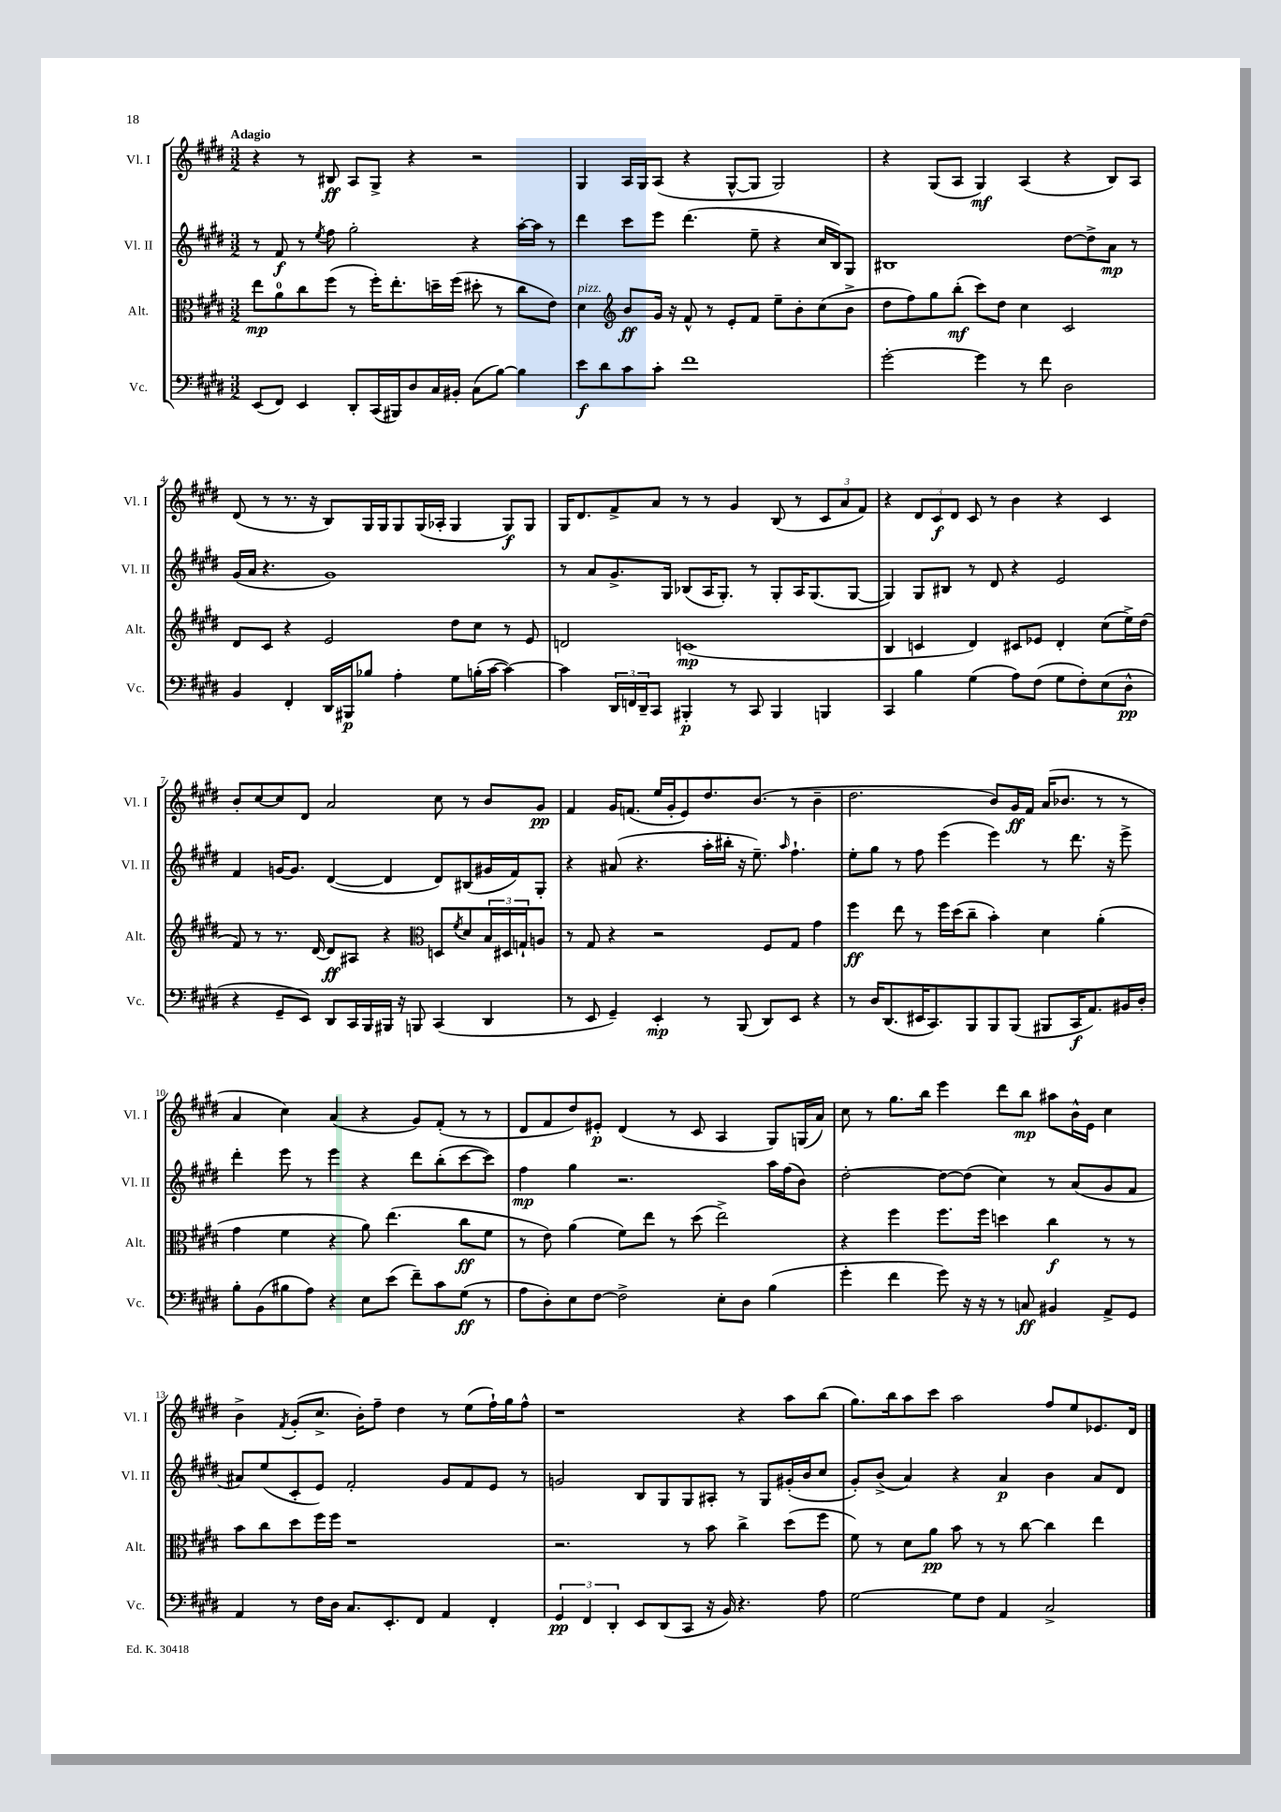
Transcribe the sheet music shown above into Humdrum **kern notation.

**kern	**dynam	**kern	**dynam	**kern	**dynam	**kern	**dynam
*part4	*part4	*part3	*part3	*part2	*part2	*part1	*part1
*staff4	*staff4	*staff3	*staff3	*staff2	*staff2	*staff1	*staff1
*I"Vc.	*	*I"Alt.	*	*I"Vl. II	*	*I"Vl. I	*
*I'Vc.	*	*I'Alt.	*	*I'Vl. II	*	*I'Vl. I	*
*clefF4	*	*clefC3	*	*clefG2	*	*clefG2	*
*k[f#c#g#d#]	*	*k[f#c#g#d#]	*	*k[f#c#g#d#]	*	*k[f#c#g#d#]	*
*M3/2	*	*M3/2	*	*M3/2	*	*M3/2	*
=1	=1	=1	=1	=1	=1	=1	=1
!	!	!	!	!	!	!LO:TX:a:B:t=Adagio	!
(8EE/L	.	8ee\L	mp	8r	.	4r	.
8FF#/J)	.	8a\	.	8f#/	f	.	.
4EE/	.	8cc#\	.	8r	.	8r	.
.	.	.	.	8qee/	.	.	.
.	.	(8ff#\J	.	8ff#\	.	8B#X/	ff
8DD#'/L	.	8r	.	2gg#'\	.	8A/L	.
(16CC#/L	.	16ff#'\KL)	.	.	.	8G#^/J	.
16BBB#X/J)	.	8.ee'\	.	.	.	.	.
8D#/	.	.	.	.	.	4r	.
16C#/L	.	16ddn~\L	.	.	.	.	.
16BB#X'/JJ	.	(16ff#\JJ	.	.	.	.	.
(8C#\L	.	8dd#X'\	.	4r	.	2r	.
[8B\J)	.	8r	.	.	.	.	.
4B\]	.	8cc#\L	.	[16aa'\LL	.	.	.
.	.	.	.	16aa\JJ]	.	.	.
.	.	8e\J)	.	8r	.	.	.
=2	=2	=2	=2	=2	=2	=2	=2
!	!	!LO:TX:a:i:t=pizz.	!	!	!	!	!
8e\L	f	4d#\	.	4ddd#\	.	4G#/	.
8d#\	.	.	.	.	.	.	.
*	*	*clefG2	*	*	*	*	*
8c#\	.	8b/L	ff	8ccc#\L	.	16A/LL	.
.	.	.	.	.	.	16G#/J	.
8c#'\J	.	16g#/Jk	.	8eee\J	.	(8A/J	.
.	.	16r	.	.	.	.	.
1f#	.	8f#^^/	.	(4.ddd#\	.	4r	.
.	.	8r	.	.	.	.	.
.	.	8e'/L	.	.	.	[8G#^^/L	.
.	.	8f#/J	.	8ee~\	.	8G#/J]	.
.	.	8ee~\L	.	4r	.	2G#/)	.
.	.	8b'\	.	.	.	.	.
.	.	(8cc#\	.	16cc#/LL	.	.	.
.	.	.	.	16B/J)	.	.	.
.	.	8b^\J	.	8G#/J	.	.	.
=3	=3	=3	=3	=3	=3	=3	=3
[2g#'\	.	8dd#\L	.	1B#X	.	4r	.
.	.	8ff#\)	.	.	.	.	.
.	.	8gg#\	.	.	.	(8G#/L	.
.	.	(8bb'\J	mf	.	.	8A/J	.
4g#\]	.	8ccc#\L)	.	.	.	4G#/)	mf
.	.	8dd#\J	.	.	.	.	.
8r	.	4cc#\	.	.	.	(4A/	.
8f#\	.	.	.	.	.	.	.
2D#\	.	2c#/	.	[8dd#\L	.	4r	.
.	.	.	.	8dd#^\]	.	.	.
.	.	.	.	8a\J	mp	8B/L)	.
.	.	.	.	8r	.	8A/J	.
!!LO:LB:g=z
=4	=4	=4	=4	=4	=4	=4	=4
4BB/	.	8d#/L	.	(16g#/LL	.	(8d#/	.
.	.	.	.	16a/JJ	.	.	.
.	.	8c#/J	.	4.r	.	8r	.
4FF#'/	.	4r	.	.	.	8.r	.
.	.	.	.	.	.	16r	.
16DD#/LL	.	2e/	.	1g#)	.	8B/L)	.
16BBB#X/J	p	.	.	.	.	.	.
8B-X/J	.	.	.	.	.	16G#/L	.
.	.	.	.	.	.	16G#/J	.
4A'\	.	.	.	.	.	8G#/	.
.	.	.	.	.	.	(16G#/L	.
.	.	.	.	.	.	16A-X'/JJ	.
8G#\L	.	8dd#\L	.	.	.	4G#/	.
(16Bn'\L	.	8cc#\J	.	.	.	.	.
[16c#\JJ	.	.	.	.	.	.	.
4c#\_)	.	8r	.	.	.	8G#/L)	f
.	.	8e/	.	.	.	8G#/J	.
=5	=5	=5	=5	=5	=5	=5	=5
4c#\]	.	2dn/	.	8r	.	16G#/KL	.
.	.	.	.	.	.	8.d#/	.
.	.	.	.	8a/L	.	.	.
24DD#/LL	.	.	.	8.g#^/	.	8f#^/	.
24FFn/	.	.	.	.	.	.	.
24DD#~/J	.	.	.	.	.	.	.
8CC#/J	.	.	.	.	.	8a/J	.
.	.	.	.	16G#/Jk	.	.	.
4BBB#X'/	p	(1cn	mp	(8B-X/L	.	8r	.
.	.	.	.	16A/K	.	8r	.
.	.	.	.	8.G#'/J)	.	.	.
8r	.	.	.	.	.	4g#/	.
8CC#/	.	.	.	8r	.	.	.
4BBB#/	.	.	.	8G#'/L	.	(8B/	.
.	.	.	.	16A/K	.	8r	.
.	.	.	.	(8.G#/	.	.	.
4BBBn/	.	.	.	.	.	12c#/L	.
.	.	.	.	.	.	12a/	.
.	.	.	.	[8G#/J	.	.	.
.	.	.	.	.	.	12f#/J)	.
=6	=6	=6	=6	=6	=6	=6	=6
4CC#/	.	4B/	.	4G#/])	.	4r	.
4B\	.	4cn/	.	8G#/L	.	12d#/L	.
.	.	.	.	.	.	12c#/	f
.	.	.	.	8B#X/J	.	.	.
.	.	.	.	.	.	12d#/J	.
(4G#\	.	4d#/)	.	8r	.	8c#/	.
.	.	.	.	8d#/	.	8r	.
8A\L)	.	8c#X/L	.	4r	.	4b\	.
(8F#\J	.	8e-X/J	.	.	.	.	.
8G#\L	.	4d#'/	.	2e/	.	4r	.
8F#'\)	.	.	.	.	.	.	.
(8E\	.	(8cc#\L	.	.	.	4c#/	.
8D#^^\J	pp	16ee^\L)	.	.	.	.	.
.	.	(16dd#\JJ	.	.	.	.	.
!!LO:LB:g=z
=7	=7	=7	=7	=7	=7	=7	=7
4r	.	8f#/)	.	4f#/	.	8b'/L	.
.	.	8r	.	.	.	[8cc#/	.
8GG#~/L	.	8.r	.	[16gn/KL	.	8cc#/]	.
.	.	.	.	8.g/J]	.	.	.
8EE/J)	.	.	.	.	.	8d#/J	.
.	.	[16d#/	.	.	.	.	.
8DD#/L	.	8d#/L]	ff	([4d#/	.	2a/	.
16CC#/L	.	8A#X/J	.	.	.	.	.
16BBB/	.	.	.	.	.	.	.
16BBB#X/JJ	.	4r	.	4d#/]	.	.	.
16r	.	.	.	.	.	.	.
8BBBn/	.	.	.	.	.	.	.
*	*	*clefC3	*	*	*	*	*
(4CC#/	.	8Dn/L	.	8d#/L)	.	8cc#\	.
.	.	8qf#/	.	.	.	.	.
.	.	8d#/	.	(8B#X/	.	8r	.
4DD#/	.	24B/L	.	16g#X/L	.	8b/L	.
.	.	24D#X/	.	.	.	.	.
.	.	.	.	16f#/J)	.	.	.
.	.	24Gn`/J	.	.	.	.	.
.	.	8An/J	.	8G#'/J	.	8g#/J	pp
=8	=8	=8	=8	=8	=8	=8	=8
8r	.	8r	.	4r	.	4f#/	.
8EE/	.	8G#/	.	.	.	.	.
4GG#~/)	.	4r	.	(8a#X/	.	16g#/KL	.
.	.	.	.	.	.	(8.fn/J	.
.	.	.	.	4.r	.	.	.
4EE'/	mp	2r	.	.	.	16ee/LL	.
.	.	.	.	.	.	16g#'/J	.
.	.	.	.	.	.	8e/)	.
8r	.	.	.	16aa'\LL	.	8.dd#/	.
.	.	.	.	16bb#X'\JJ	.	.	.
(8BBB/	.	.	.	16r	.	.	.
.	.	.	.	8.ee~\)	.	(8.b/J	.
8DD#/L)	.	8F#/L	.	.	.	.	.
.	.	.	.	16qqaa/	.	.	.
8EE/J	.	8G#/J	.	4.ff#`\	.	8r	.
4r	.	4g#\	.	.	.	4b~\	.
=9	=9	=9	=9	=9	=9	=9	=9
8r	.	4ff#\	ff	8ee'\L	.	2.dd#\	.
16D#/KL	.	.	.	8gg#\J	.	.	.
(8.DD#/	.	.	.	.	.	.	.
.	.	8ee\	.	8r	.	.	.
16EE#X/K	.	8r	.	8ff#\	.	.	.
8.CC#/)	.	.	.	.	.	.	.
.	.	16ff#\LL	.	(4eee\	.	.	.
.	.	(16dd#\J	.	.	.	.	.
8BBB/	.	8cc#~\J	.	.	.	.	.
8BBB/	.	4b'\)	.	4eee\)	.	8b/L)	.
(8BBB/J	.	.	.	.	.	16g#/L	ff
.	.	.	.	.	.	16f#/JJ	.
8BBB#X/L	.	4d#\	.	8r	.	(16a/KL	.
.	.	.	.	.	.	8.b-X/J	.
16CC#/K	f	.	.	8.ddd#\	.	.	.
8.AA/)	.	.	.	.	.	.	.
.	.	(4a'\	.	.	.	8r	.
.	.	.	.	16r	.	.	.
16BB#X/L	.	.	.	8eee^\	.	8r	.
16D#'/JJ	.	.	.	.	.	.	.
!!LO:LB:g=z
=10	=10	=10	=10	=10	=10	=10	=10
8B'\L	.	4g#\	.	4ddd#'\	.	4a/	.
(8BB\	.	.	.	.	.	.	.
8B#X\	.	4f#\	.	8eee\	.	4cc#\)	.
8A\J)	.	.	.	8r	.	.	.
4r	.	4r	.	4eee\	.	(4a/	.
8E\L	.	8a\)	.	4r	.	4r	.
(8e\J	.	(4.ee\	.	.	.	.	.
8f#~\L)	.	.	.	8ddd#\L	.	8g#/L)	.
8c#\	.	.	.	(8bb'\	.	(8f#'/J	.
(8G#\J	ff	8cc#\L	ff	[8ccc#\	.	8r	.
8r	.	8f#\J	.	8ccc#\J])	.	8r	.
=11	=11	=11	=11	=11	=11	=11	=11
8A\L	.	8r	.	4ff#\	mp	8d#/L	.
8D#'\)	.	8e\)	.	.	.	8f#/	.
8E\	.	(4a\	.	4gg#\	.	8dd#/)	.
[8F#\J	.	.	.	.	.	8e#X'/J	p
2F#^\]	.	8f#\L)	.	2.r	.	(4d#/	.
.	.	8ee\J	.	.	.	.	.
.	.	8r	.	.	.	8r	.
.	.	(8dd#\	.	.	.	8c#/	.
8E'\L	.	2ee^\)	.	.	.	4A/	.
8D#\J	.	.	.	.	.	.	.
(4B\	.	.	.	16aa\LL	.	8G#/L)	.
.	.	.	.	(16ff#\J	.	.	.
.	.	.	.	8b\J)	.	(16Gn/L	.
.	.	.	.	.	.	16a/JJ)	.
=12	=12	=12	=12	=12	=12	=12	=12
4g#'\	.	4r	.	[2dd#'\	.	8cc#\	.
.	.	.	.	.	.	8r	.
4f#\	.	4ff#\	.	.	.	8.gg#\L	.
.	.	.	.	.	.	16bb\Jk	.
8g#\)	.	8.ff#\L	.	8dd#\L_	.	4eee\	.
16r	.	.	.	(8dd#\J]	.	.	.
16r	.	16ff#\Jk	.	.	.	.	.
8r	.	4ddn\	.	4cc#\)	.	8ddd#\L	.
8Cn/	ff	.	.	.	.	8bb\J	mp
4BB#X/	.	4cc#\	f	8r	.	8aa#X\L	.
.	.	.	.	(8a/L	.	16b^^\L	.
.	.	.	.	.	.	16e\JJ	.
8AA^/L	.	8r	.	8g#/	.	4cc#\	.
8GG#/J	.	8r	.	8f#/J	.	.	.
!!LO:LB:g=z
=13	=13	=13	=13	=13	=13	=13	=13
4AA/	.	8b\L	.	8a#X/L)	.	4b^\	.
.	.	8cc#\	.	(8ee/	.	.	.
.	.	.	.	.	.	8qf#/	.
8r	.	8dd#\	.	8c#'/	.	(8g#'/L	.
16F#\LL	.	16ff#\L	.	8e/J)	.	8.cc#^/J	.
16D#\JJ	.	16ff#\JJ	.	.	.	.	.
8.C#/L	.	1r	.	2f#'/	.	.	.
.	.	.	.	.	.	16b'\KL)	.
.	.	.	.	.	.	8ff#~\J	.
8.EE'/	.	.	.	.	.	.	.
.	.	.	.	.	.	4dd#\	.
8FF#/J	.	.	.	.	.	.	.
4AA/	.	.	.	8g#/L	.	8r	.
.	.	.	.	8f#/	.	(8ee\L	.
4FF#'/	.	.	.	8e/J	.	16ff#`\L)	.
.	.	.	.	.	.	16gg#\J	.
.	.	.	.	8r	.	8ff#^^\J	.
=14	=14	=14	=14	=14	=14	=14	=14
6GG#/	pp	2.r	.	2gn/	.	1r	.
6FF#/	.	.	.	.	.	.	.
6DD#'/	.	.	.	.	.	.	.
8EE/L	.	.	.	8B/L	.	.	.
(8DD#/	.	.	.	8G#/	.	.	.
8CC#/J	.	8r	.	8G#/	.	.	.
16r	.	8b\	.	8A#X'/J	.	.	.
16BB/)	.	.	.	.	.	.	.
4.r	.	4cc#^\	.	8r	.	4r	.
.	.	.	.	8G#/L	.	.	.
.	.	(8dd#\L	.	(16g#X'/L	.	8aa\L	.
.	.	.	.	16b/J	.	.	.
8A\	.	8ff#\J	.	8cc#/J	.	(8bb\J	.
=15	=15	=15	=15	=15	=15	=15	=15
[2G#\	.	8f#\)	.	8g#'/L)	.	8.gg#\L)	.
.	.	8r	.	(8b^/J	.	.	.
.	.	.	.	.	.	16bb\k	.
.	.	8d#\L	.	4a/)	.	8aa\	.
.	.	8a\J	pp	.	.	8ccc#\J	.
8G#\L]	.	8b\	.	4r	.	2aa\	.
8F#\J	.	8r	.	.	.	.	.
4AA/	.	8r	.	4a/	p	.	.
.	.	[8cc#\	.	.	.	.	.
2C#^/	.	4cc#\]	.	4b\	.	8ff#/L	.
.	.	.	.	.	.	8ee/	.
.	.	4ee\	.	8a/L	.	8.e-X/	.
.	.	.	.	8d#/J	.	.	.
.	.	.	.	.	.	16d#/Jk	.
==	==	==	==	==	==	==	==
*-	*-	*-	*-	*-	*-	*-	*-
